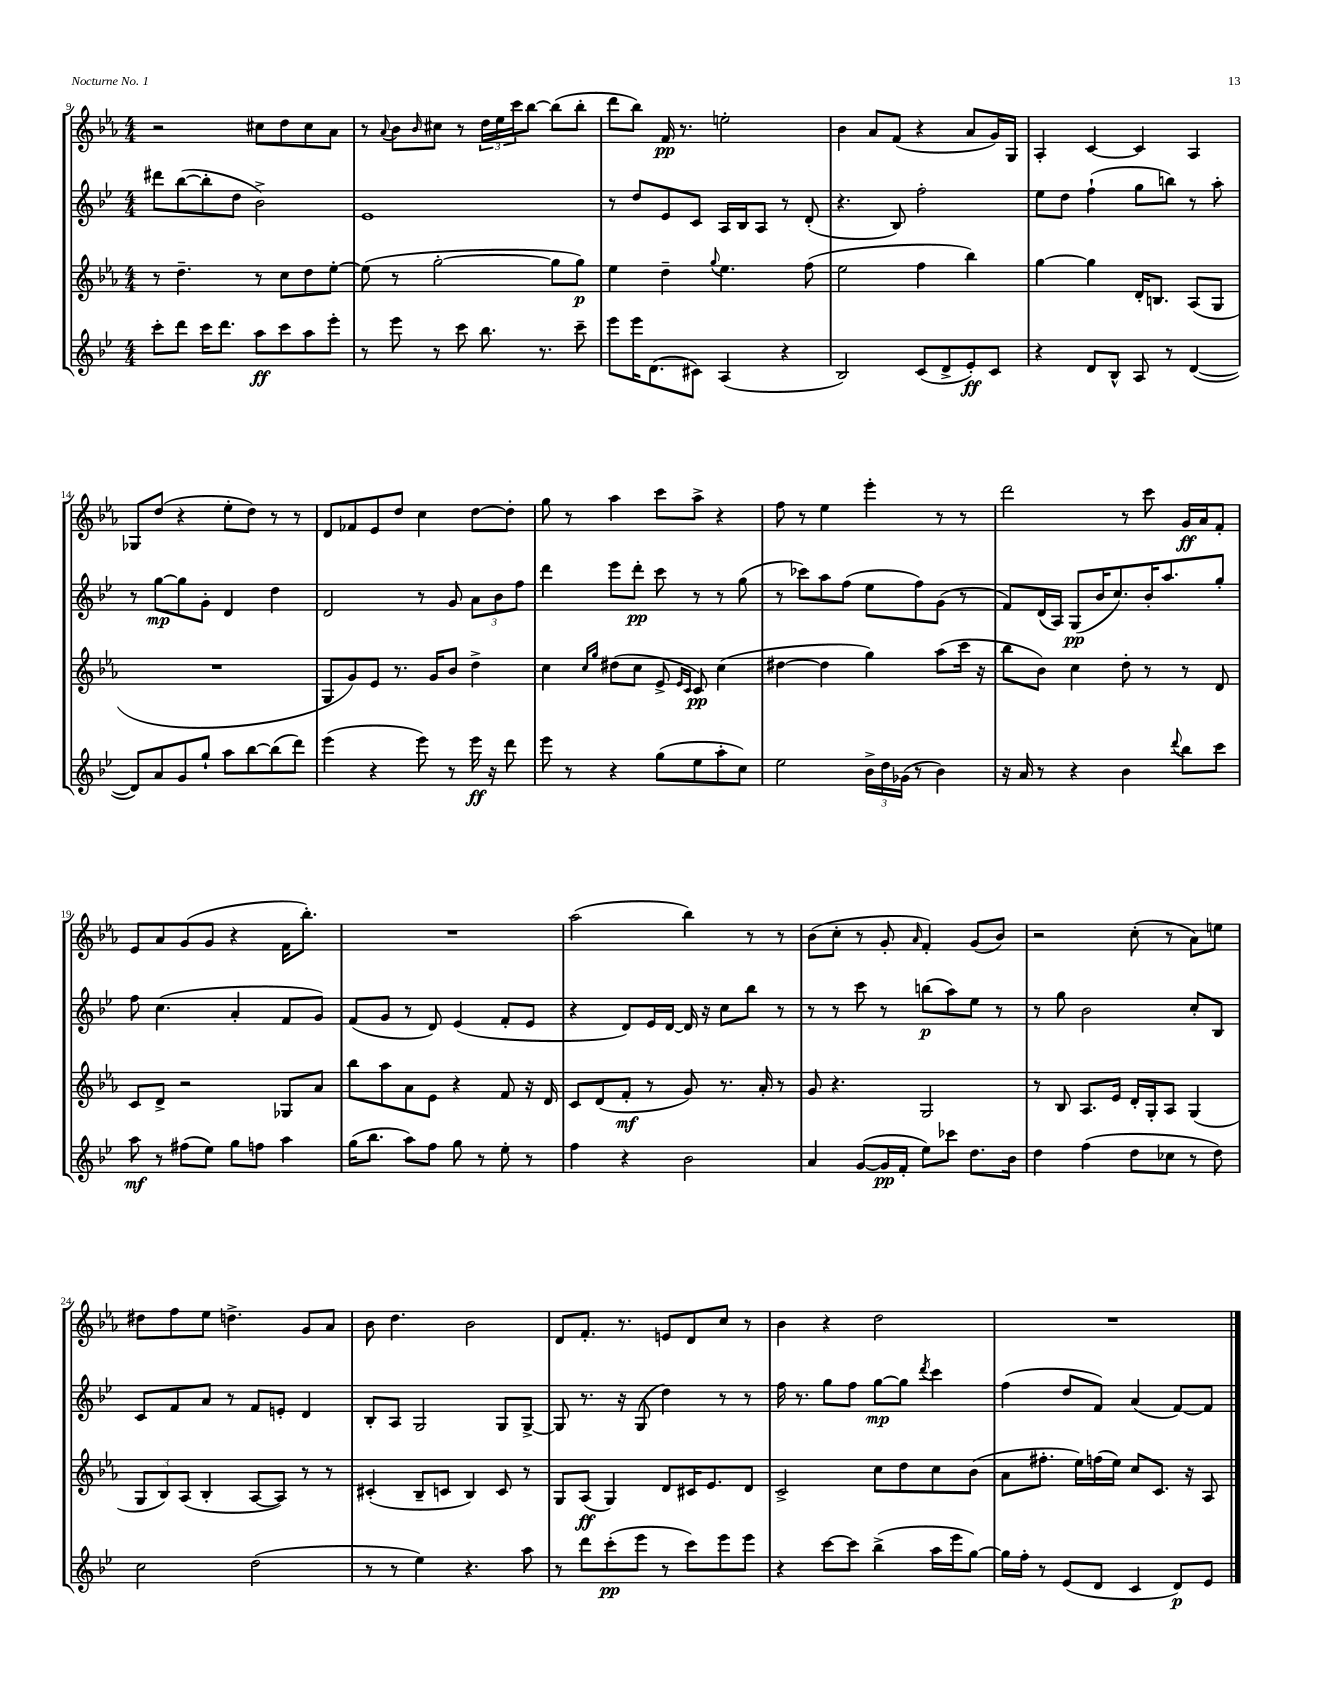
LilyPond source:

<<
\new StaffGroup <<
\new Staff = "s0" {
    \clef treble \key ees \major \numericTimeSignature \time 4/4
    r2 cis''8 d''8 cis''8 aes'8 |
    r8 \appoggiatura { aes'8 } bes'8 \grace { bes'16 } cis''8 r8 \tuplet 3/2 { d''16 ees''16 c'''16 } bes''8~ bes''8( bes''8-. |
    d'''8 bes''8) f'16\pp r8. e''2-. |
    bes'4 aes'8 f'8( r4 aes'8 g'16) g16 |
    aes4-. c'4~ c'4 aes4 |
    ges8 d''8( r4 ees''8-. d''8) r8 r8 |
    d'8 fes'8 ees'8 d''8 c''4 d''8~ d''8-. |
    g''8 r8 aes''4 c'''8 aes''8-> r4 |
    f''8 r8 ees''4 ees'''4-. r8 r8 |
    d'''2 r8 c'''8 g'16\ff aes'16 f'8-. |
    ees'8 aes'8 g'8( g'8 r4 f'16 bes''8.-.) |
    R1 |
    aes''2( bes''4) r8 r8 |
    bes'8( c''8-. r8 g'8-. \grace { aes'16 } f'4-.) g'8( bes'8) |
    r2 c''8-.( r8 aes'8) e''8 |
    dis''8 f''8 ees''8 d''4.-> g'8 aes'8 |
    bes'8 d''4. bes'2 |
    d'8 f'8.-. r8. e'8 d'8 c''8 r8 |
    bes'4 r4 d''2 |
    R1 \bar "|." |
}
\new Staff = "s1" {
    \clef treble \key bes \major \numericTimeSignature \time 4/4
    dis'''8 bes''8~( bes''8-. d''8 bes'2->) |
    ees'1 |
    r8 d''8 ees'8 c'8 a16 bes16 a8 r8 d'8-.( |
    r4. bes8) f''2-. |
    ees''8 d''8 f''4-!( g''8 b''8) r8 a''8-. |
    r8 g''8~\mp g''8 g'8-. d'4 d''4 |
    d'2 r8 g'8 \tuplet 3/2 { a'8 bes'8 f''8 } |
    d'''4 ees'''8 d'''8-.\pp c'''8 r8 r8 g''8( |
    r8 ces'''8) a''8 f''8( ees''8 f''8) g'8( r8 |
    f'8) d'16( a16) g8\pp( bes'16 c''8.) bes'16-. a''8. g''8-. |
    f''8 c''4.( a'4-. f'8 g'8) |
    f'8( g'8 r8 d'8) ees'4( f'8-. ees'8 |
    r4 d'8) ees'16 d'16~ d'16 r16 c''8 bes''8 r8 |
    r8 r8 c'''8 r8 b''8\p( a''8) ees''8 r8 |
    r8 g''8 bes'2 c''8-. bes8 |
    c'8 f'8 a'8 r8 f'8 e'8-. d'4 |
    bes8-. a8 g2 g8 g8~-> |
    g8 r8. r16 g8( d''4) r8 r8 |
    f''16 r8. g''8 f''8 g''8~\mp g''8 \acciaccatura { d'''8 } c'''4 |
    f''4( d''8 f'8) a'4( f'8~) f'8 \bar "|." |
}
\new Staff = "s2" {
    \clef treble \key ees \major \numericTimeSignature \time 4/4
    r8 d''4.-- r8 c''8 d''8 ees''8~-. |
    ees''8( r8 g''2~-. g''8 g''8\p) |
    ees''4 d''4-- \appoggiatura { g''8 } ees''4. f''8( |
    ees''2 f''4 bes''4) |
    g''4~ g''4 d'16-. b8. aes8( g8 |
    R1 |
    g8 g'8) ees'8 r8. g'16 bes'8 d''4-> |
    c''4 \grace { c''16 g''16 } dis''8( c''8 ees'8-> \grace { ees'16 c'16 } c'8\pp) c''4( |
    dis''4~ dis''4 g''4) aes''8( c'''16 r16 |
    bes''8 bes'8) c''4 d''8-. r8 r8 d'8 |
    c'8 d'8-> r2 ges8 aes'8 |
    bes''8 aes''8 aes'8 ees'8 r4 f'8 r16 d'16 |
    c'8 d'8( f'8-.\mf r8 g'8) r8. aes'16-. r8 |
    g'8 r4. g2 |
    r8 bes8 aes8. ees'16 d'16-. g16-. aes8 g4( |
    \tuplet 3/2 { g8 bes8) aes8( } bes4-. aes8~ aes8) r8 r8 |
    cis'4-.( bes8-- c'8 bes4) c'8 r8 |
    g8 aes8\ff( g4) d'8 cis'16 ees'8. d'8 |
    c'2-> c''8 d''8 c''8 bes'8( |
    aes'8 fis''8.-. ees''16) f''16( ees''16) c''8 c'8. r16 aes8 \bar "|." |
}
\new Staff = "s3" {
    \clef treble \key bes \major \numericTimeSignature \time 4/4
    c'''8-. d'''8 c'''16 d'''8. a''8\ff c'''8 a''8 ees'''8-. |
    r8 ees'''8 r8 c'''8 bes''8. r8. c'''8-- |
    ees'''8 ees'''16 d'8.( cis'8) a4( r4 |
    bes2) c'8( d'8-> ees'8-.\ff) c'8 |
    r4 d'8 bes8-^ a8 r8 d'4~( |
    d'8) a'8 g'8 g''8-! a''8 bes''8~ bes''8( d'''8) |
    ees'''4( r4 ees'''8) r8 ees'''16\ff r16 d'''8 |
    ees'''8 r8 r4 g''8( ees''8 a''8-. c''8) |
    ees''2 \tuplet 3/2 { bes'16-> d''16 ges'16( } r8 bes'4) |
    r16 a'16 r8 r4 bes'4 \appoggiatura { d'''8 } bes''8 c'''8 |
    a''8\mf r8 fis''8( ees''8) g''8 f''8 a''4 |
    g''16( bes''8. a''8) f''8 g''8 r8 ees''8-. r8 |
    f''4 r4 bes'2 |
    a'4 g'8~( g'16\pp f'16-. ees''8) ces'''8 d''8. bes'16 |
    d''4 f''4( d''8 ces''8 r8 d''8) |
    c''2 d''2( |
    r8 r8 ees''4) r4. a''8 |
    r8 d'''8 c'''8-.\pp( ees'''8 r8 c'''8) ees'''8 ees'''8 |
    r4 c'''8~ c'''8 bes''4->( a''16 ees'''16 g''8~) |
    g''16 f''16-. r8 ees'8( d'8 c'4 d'8\p) ees'8 \bar "|." |
}
>>
>>
\layout { \context { \Score currentBarNumber = #9 } }
